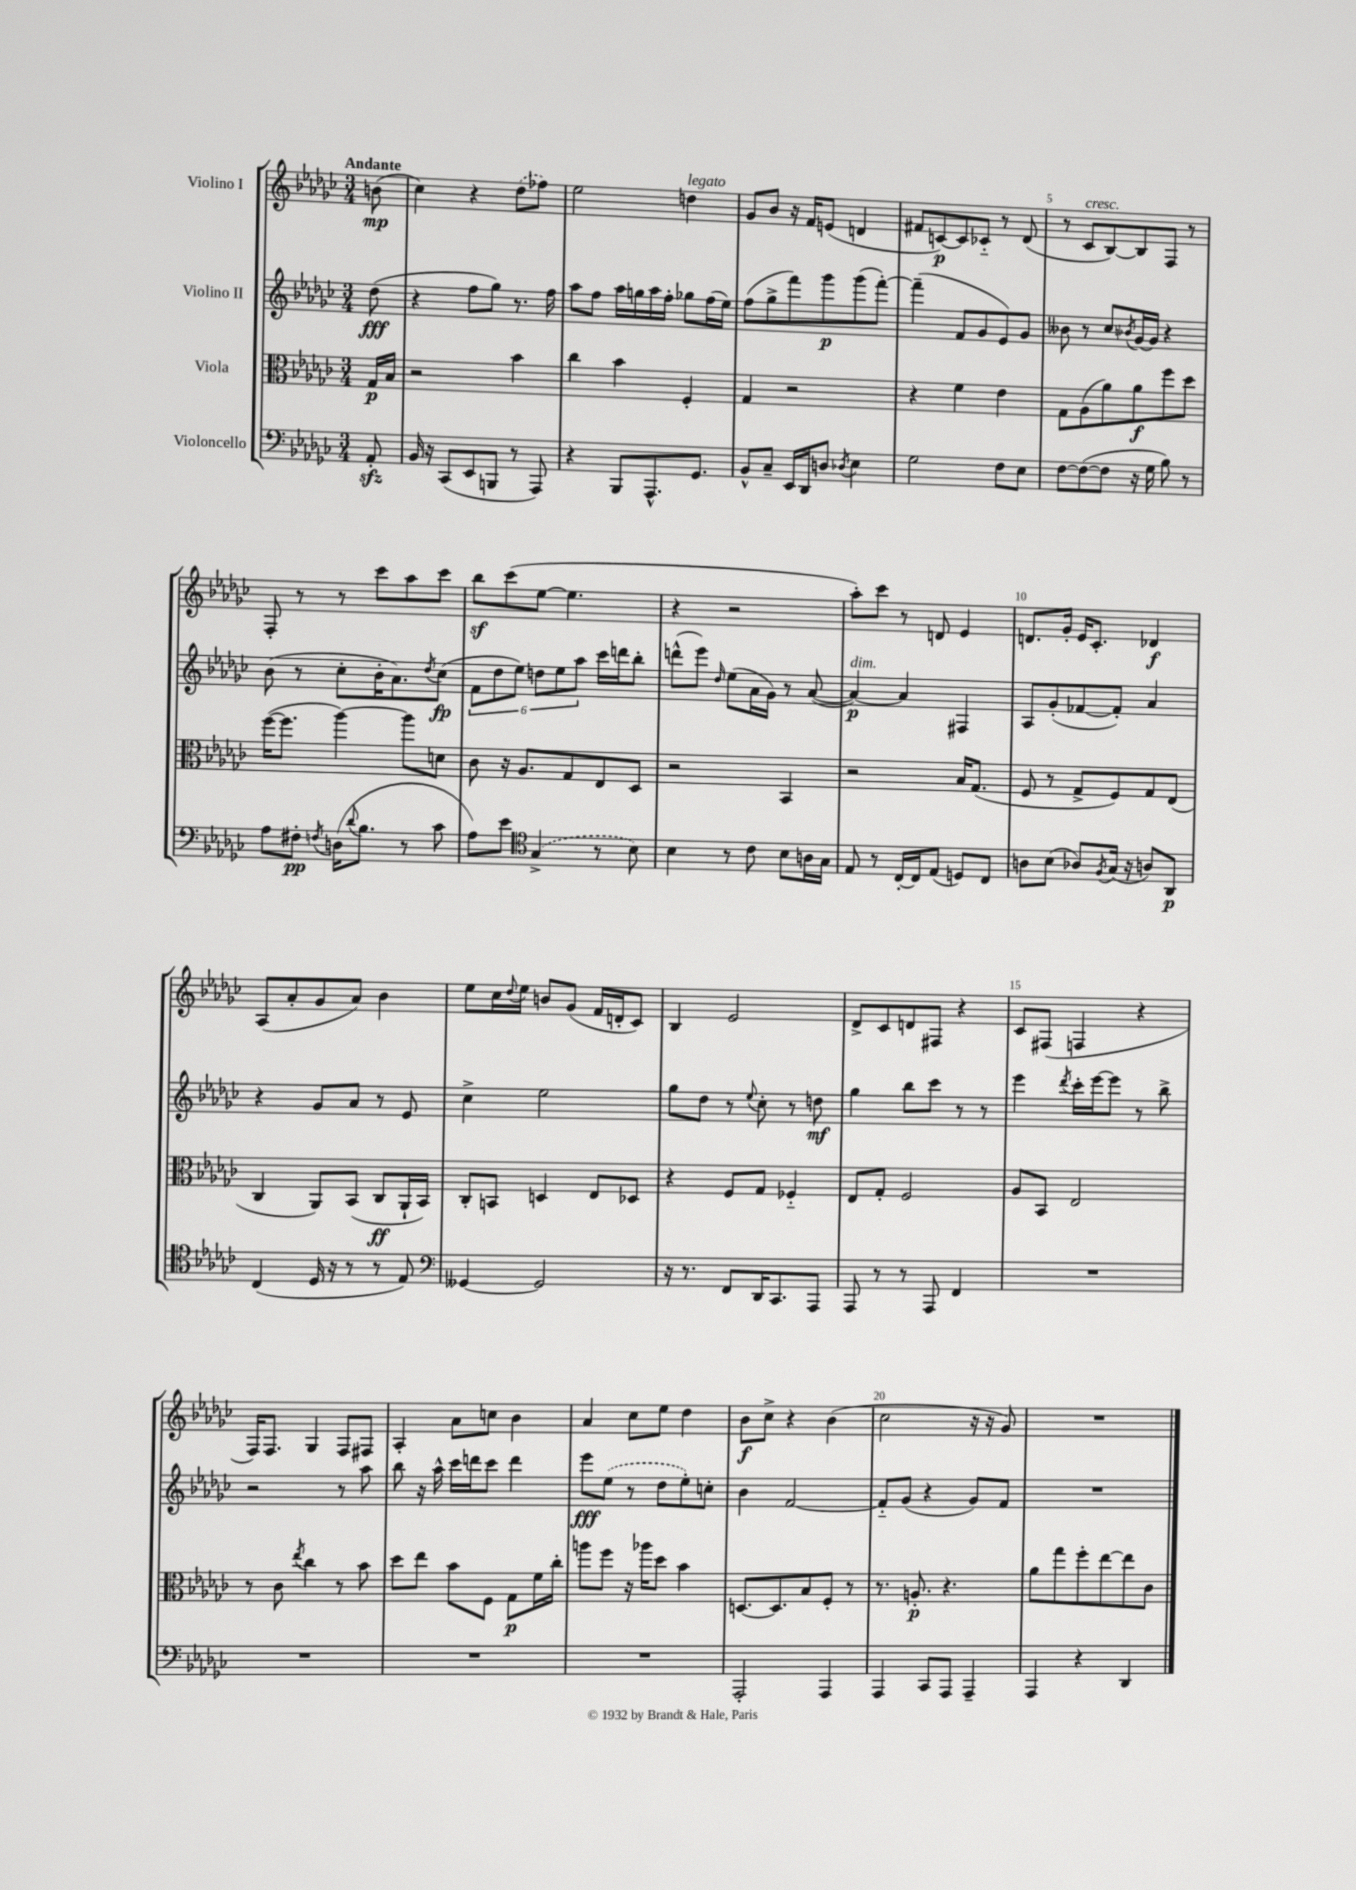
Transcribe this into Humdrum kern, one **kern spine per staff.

**kern	**kern	**kern	**kern
*staff4	*staff3	*staff2	*staff1
*clefF4	*clefC3	*clefG2	*clefG2
*k[b-e-a-d-g-c-]	*k[b-e-a-d-g-c-]	*k[b-e-a-d-g-c-]	*k[b-e-a-d-g-c-]
*M3/4	*M3/4	*M3/4	*M3/4
8AA-'	16G-	(8dd-	(8b
.	16B-	.	.
=	=	=	=
16BB-	2r	4r	4cc-)
16r	.	.	.
(8CC-	.	.	.
8EE-	.	8ff	4r
8BBB	.	8gg-)	.
8r	4b-	8.r	(8dd-
8AAA-)	.	.	8ff-)
.	.	16ff	.
=	=	=	=
4r	4cc-	8aa-	2ee-
.	.	8ff	.
8BBB-	4b-	16aa-	.
.	.	16gg	.
8.AAA-^^	.	16aa-	.
.	.	16ff'	.
.	4F'	8gg-	4dd
8.GG-	.	.	.
.	.	(16ff	.
.	.	16ee-)	.
=	=	=	=
8BB-^^	4G-	(8ff	8g-
8C-~	.	8gg-^	8b-
16EE-	2r	8fff)	16r
16DD-	.	.	16f
8D	.	8ggg-	(8e
8qD-	.	.	.
4E-	.	(8ggg-	4d
.	.	[8fff')	.
=	=	=	=
2G-	4r	(4fff~]	8f#
.	.	.	[8c)
.	4f	8f	8c]
.	.	8g-	8c-'~
8F	4e-	8e-)	8r
8E-	.	8g-	(8d-
=	=	=	=
[8F	8G-	8b--	8r
(8F_	(8A-	8r	8c-
8F]	8a-)	8cc-	[8B-)
.	.	8qb-	.
16r	8a-	[16g-	8B-]
16G-	.	16g-]	.
8B-)	8ff	4r	8F
8r	8dd-	.	8r
=	=	=	=
8A-	([16ff	(8b-	8F'
.	8.ff]	.	.
8F#'	.	8r	8r
8qF	.	.	.
(16D	[4aa-)	8cc-'	8r
8qqd-	.	.	.
8.B-	.	.	.
.	.	16b-'	8ccc-
.	.	8.a-)	.
8r	8aa-]	.	8aa-
.	.	8qdd-	.
8c-	8d	(8cc-	8ccc-
=	=	=	=
8A-)	8c-	12f	8bb-
.	.	12dd-	.
8e-	16r	.	(8ccc-
.	.	12ee-)	.
.	8.A-	.	.
*clefC4	*	*	*
(4G-^	.	12dd	[8ee-
.	.	12ee-	.
.	8G-	.	4.ee-]
.	.	12aa-	.
8r	8E-	16ccc-	.
.	.	16ddd	.
8B-)	8D-	8bb-'	.
=	=	=	=
4B-	2r	(8ddd^^	4r
.	.	8eee-)	.
.	.	16qqdd-	.
8r	.	(8ee-	2r
8c-	.	16a-	.
.	.	16g-)	.
8B-	4BB-	8r	.
16A	.	([8a-	.
16G-	.	.	.
=	=	=	=
8E-	2r	4a-_)	8aa-')
8r	.	.	8ccc-
[16C-'	.	4a-]	8r
16C-]	.	.	.
(8E-	.	.	8d
8D)	16B-	4F#	4e-
.	(8.G-	.	.
8C-	.	.	.
=	=	=	=
8A	8F	8A-	8.d
(8B-	8r	(8g-'	.
.	.	.	16g-'
8A-)	8G-^	[8f-	16e-
.	.	.	8.c-'
8qF	.	.	.
(16G-	8F)	8f-'])	.
16r	.	.	.
8A)	8G-	4a-	4d-
8AA-	(8E-	.	.
=	=	=	=
(4C-	4C-	4r	(8A-
.	.	.	8a-'
16D-	8AA-)	8g-	8g-
16r	.	.	.
8r	(8BB-	8a-	8a-)
8r	8C-	8r	4b-
8E-)	16AA-`	8e-	.
.	16BB-)	.	.
=	=	=	=
*clefF4	*	*	*
[4GG--	8C-'	4cc-^	8ee-
.	8BB	.	16cc-
.	.	.	8qqdd-
.	.	.	16ee-
2GG--]	4D	2ee-	8b
.	.	.	(8g-
.	8E-	.	16f
.	.	.	16d'
.	8D-	.	8c-)
=	=	=	=
16r	4r	8gg-	4B-
8.r	.	.	.
.	.	8dd-	.
8FF	8F	8r	2e-
.	.	8qqee-	.
16DD-	8G-	8cc-'	.
8.CC-	.	.	.
.	4F-'~	8r	.
8AAA-	.	8dd	.
=	=	=	=
8AAA-	8E-	4gg-	8d-^
8r	8G-'	.	8c-
8r	2F	8bb-	8d
8AAA-	.	8ccc-	8F#
4FF	.	8r	4r
.	.	8r	.
=	=	=	=
2.r	8A-	4eee-	8c-
.	8BB-	.	(8F#
.	.	8qddd-	.
.	2E-	16ccc-'	4F
.	.	[16eee-	.
.	.	8eee-]	.
.	.	8r	4r
.	.	8bb-^	.
=	=	=	=
2.r	8r	2r	16F)
.	.	.	8.F
.	8c-	.	.
.	8qee-	.	.
.	4cc-	.	4G-
.	8r	8r	8F
.	8b-	8aa-	8F#
=	=	=	=
2.r	8dd-	8bb-	4A-'
.	8ee-	16r	.
.	.	16aa-^^	.
.	8b-	16ccc-	8a-
.	.	16ddd	.
.	8F	8ccc-	8cc
.	8G-	4ddd	4b-
.	16f	.	.
.	16cc-'	.	.
=	=	=	=
2.r	8aa	8eee-	4a-
.	8ff	(8ee-	.
.	16r	8r	8cc-
.	16aa-	.	.
.	8dd-	8dd-	8ee-
.	4b-	8ee-')	4dd-
.	.	8cc'	.
=	=	=	=
2AAA-'	[8.D	4b-	8b-
.	.	.	8cc-^
.	8.D]	.	.
.	.	[2f	4r
.	8B-	.	.
4AAA-	8F'	.	(4b-
.	8r	.	.
=	=	=	=
4AAA-	8.r	8f'~]	2cc-
.	.	(8g-	.
.	8.A'	.	.
8CC-	.	4r	.
8AAA-	4.r	.	.
4AAA-~	.	8g-)	16r
.	.	.	16r
.	.	8f	8g-)
=	=	=	=
4AAA-	8a-	2.r	2.r
.	8gg-	.	.
4r	8ff'	.	.
.	[8ee-	.	.
4DD-	8ee-]	.	.
.	8c-	.	.
==	==	==	==
*-	*-	*-	*-
